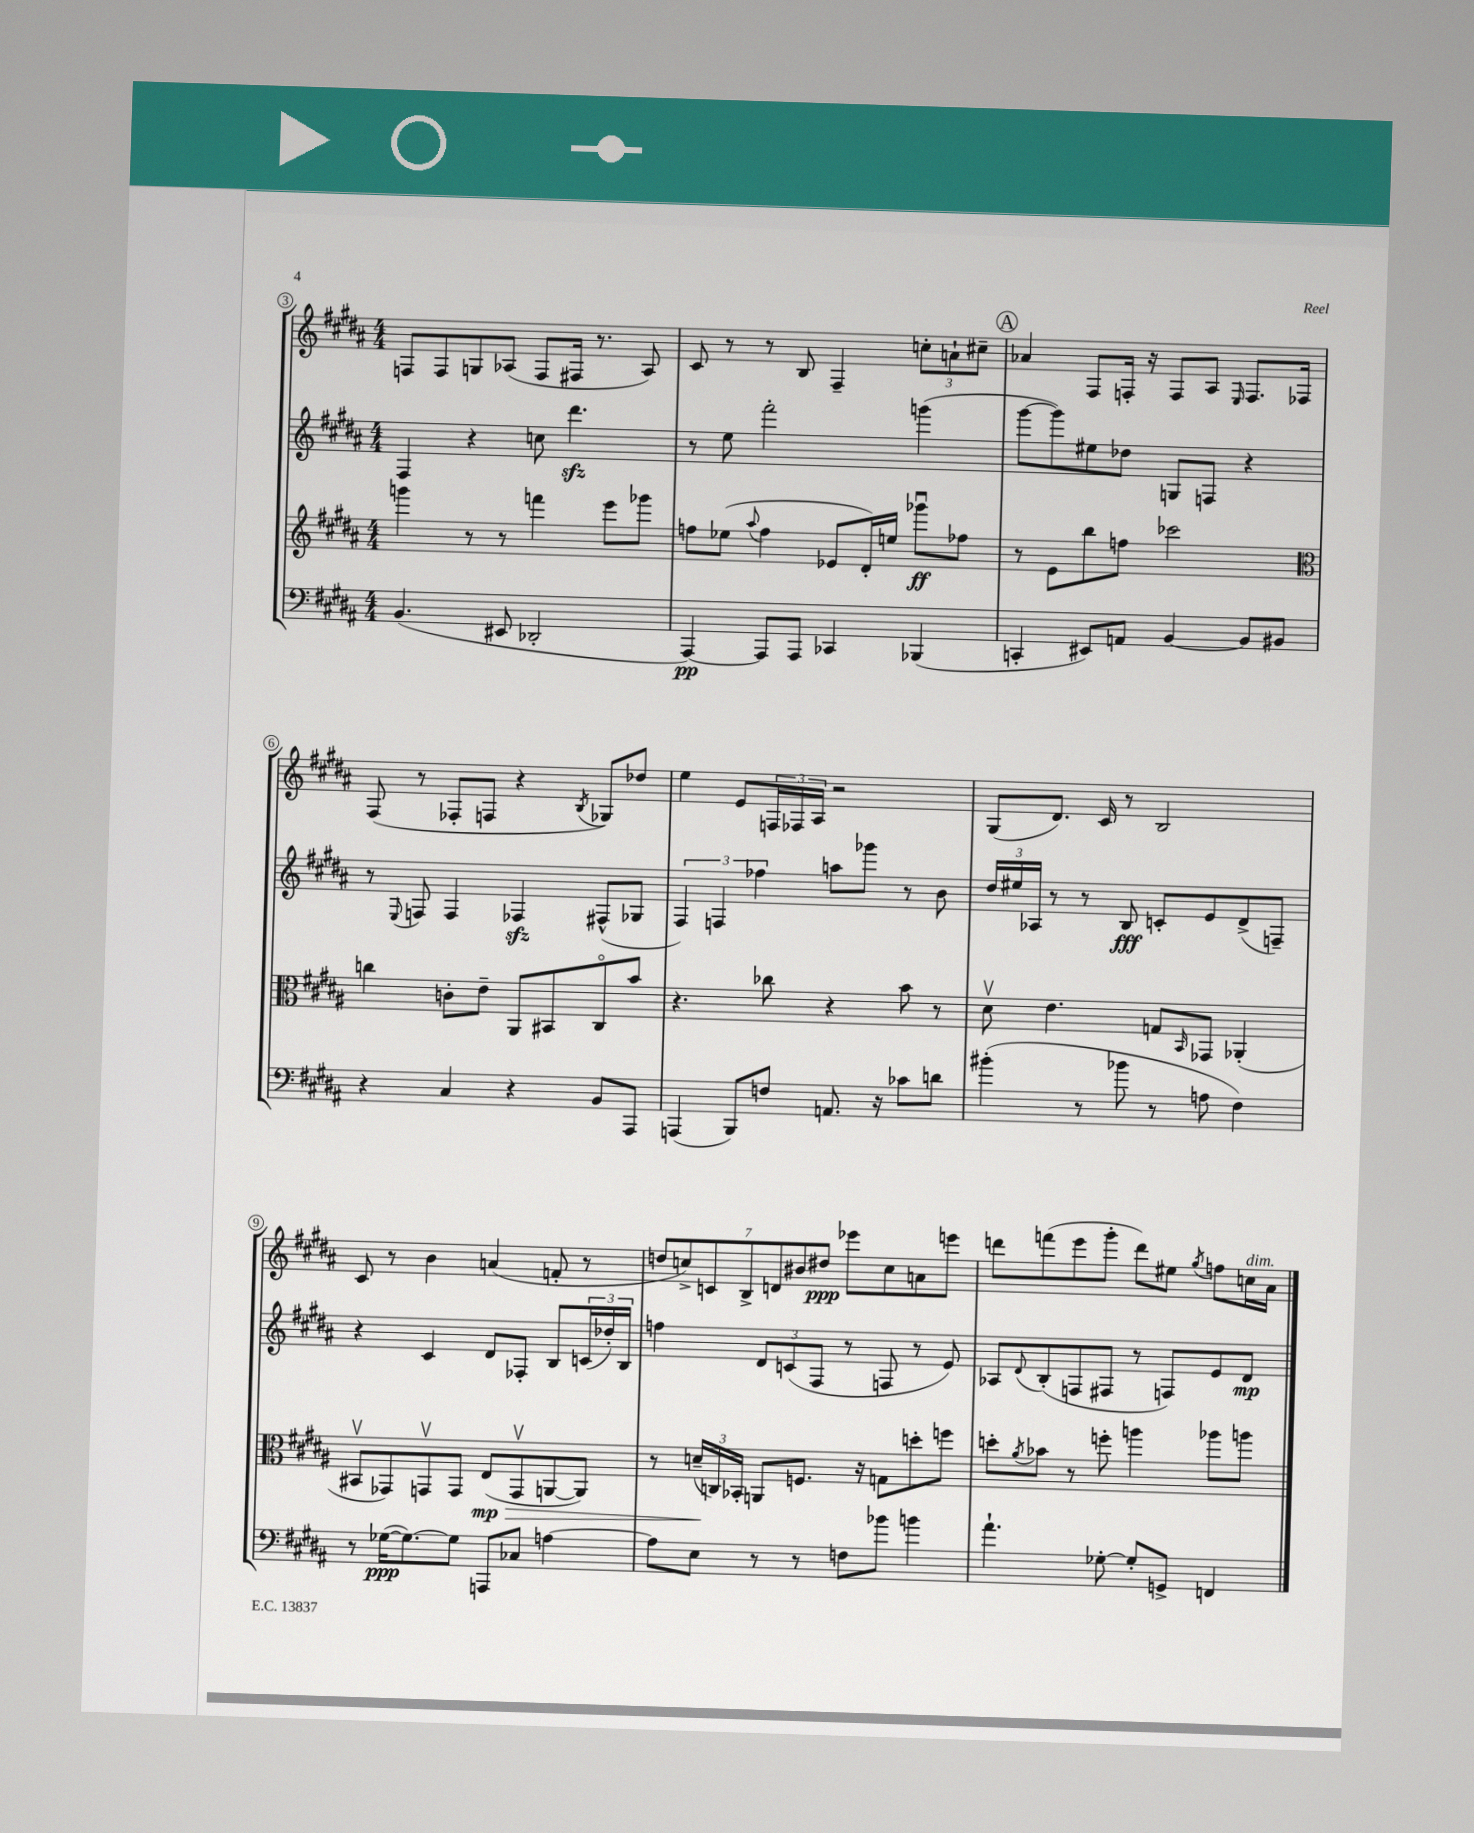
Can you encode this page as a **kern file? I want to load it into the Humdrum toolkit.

**kern	**kern	**kern	**kern
*staff4	*staff3	*staff2	*staff1
*clefF4	*clefG2	*clefG2	*clefG2
*k[f#c#g#d#a#]	*k[f#c#g#d#a#]	*k[f#c#g#d#a#]	*k[f#c#g#d#a#]
*M4/4	*M4/4	*M4/4	*M4/4
(4.BB	4ggg	4F#	8F
.	.	.	8F
.	8r	4r	8G
8EE#	8r	.	(8A-
2DD-'	4fff	8cc	8F
.	.	4.ddd#	16F#
.	.	.	8.r
.	8eee	.	.
.	8ggg-	.	8A-)
=	=	=	=
[4AAA#)	8ff	8r	8c#
.	(8ee-	8ee	8r
.	8qqaa#	.	.
8AAA#]	4ff	2fff#'	8r
8AAA#	.	.	8B
4CC-	8e-	.	4F#~
.	16d#')	.	.
.	16ee	.	.
(4BBB-	8ggg-u	(4ggg	12cc'
.	.	.	12a`
.	8ff-	.	.
.	.	.	12cc#~
=	=	=	=
4CC'	8r	[8ggg#	4a-
.	8e	8ggg#])	.
8EE#)	8bb	8ee#	8F#
8AA	8ff	8dd-	16F'
.	.	.	16r
[4BB	2ccc-	8G	8F
.	.	8F	8A#
.	.	.	16qqE
8BB]	.	4r	8.F
8BB#	.	.	.
.	.	.	16F-
=	=	=	=
*	*clefC3	*	*
4r	4cc	8r	(8F#
.	.	8qqE	.
.	.	8F	8r
4C#	8c'	4F	8F-'
.	8e~	.	8F
4r	8AA#	4F-	4r
.	8BB#	.	.
.	.	.	8qB
8BB	8C#o	(8F#^^	8G-)
8AAA#	8b	8G-	8dd-
=	=	=	=
(4AAA	4.r	6F#)	4ee
.	.	6F	.
8BBB)	.	.	8e
.	.	6ff-	.
8F	8cc-	.	24F
.	.	.	24F-
.	.	.	24A#
8.AA	4r	8aa	2r
.	.	8ggg-	.
16r	.	.	.
8c-	8b	8r	.
8d	8r	8b	.
=	=	=	=
(4b#'	8d#v	24dd#	(8G#
.	.	24ee#	.
.	.	24A-	.
.	4.e	8r	8.d#)
8r	.	8r	.
.	.	.	16c#
8b-	.	8B	8r
8r	8G	8c'	2B
.	16qqBB	.	.
8A	8GG-	8e	.
4F#)	(4AA-'	(8d#^	.
.	.	8F~)	.
=	=	=	=
8r	8BB#v	4r	8c#
([16G-	8GG-)	.	8r
8.G-_)	.	.	.
.	8GGv	4c#	4b
8G-]	8GG	.	.
8AAA	(8E	8d#	(4a
8C-	8GGv	8F-'	.
[4A	[8AA	8B	8f'
.	8AA])	(24c	8r
.	.	24dd-')	.
.	.	24B	.
=	=	=	=
8A]	8r	4ff	14dd
.	.	.	14cc^)
8E	(24d~	.	.
.	.	.	14c
.	24C)	.	.
.	24BB-'	.	.
.	.	.	14B^
8r	8AA	12d#	.
.	.	.	14d
.	.	(12c	.
.	.	.	14b#
8r	8.F	.	.
.	.	12F#	.
.	.	.	14dd#
8F	.	8r	8eee-
.	16r	.	.
8b-	8G	8F	8cc
4b	8dd'	8r	8a
.	8ff	8e)	8eee
=	=	=	=
4.a#`	8dd'	8A-	8ddd
.	8qa#	8qqd#	.
.	8b-	(8B'	(8fff
.	8r	8F	8eee
[8G-'	8ff'	8F#	8ggg#'
8G-']	4aa	8r	8ddd)
8GG^	.	8F)	8ee#
.	.	.	8qgg#
4FF	8aa-	8e	8ff
.	8aa	8d#	16cc
.	.	.	16a#
==	==	==	==
*-	*-	*-	*-
